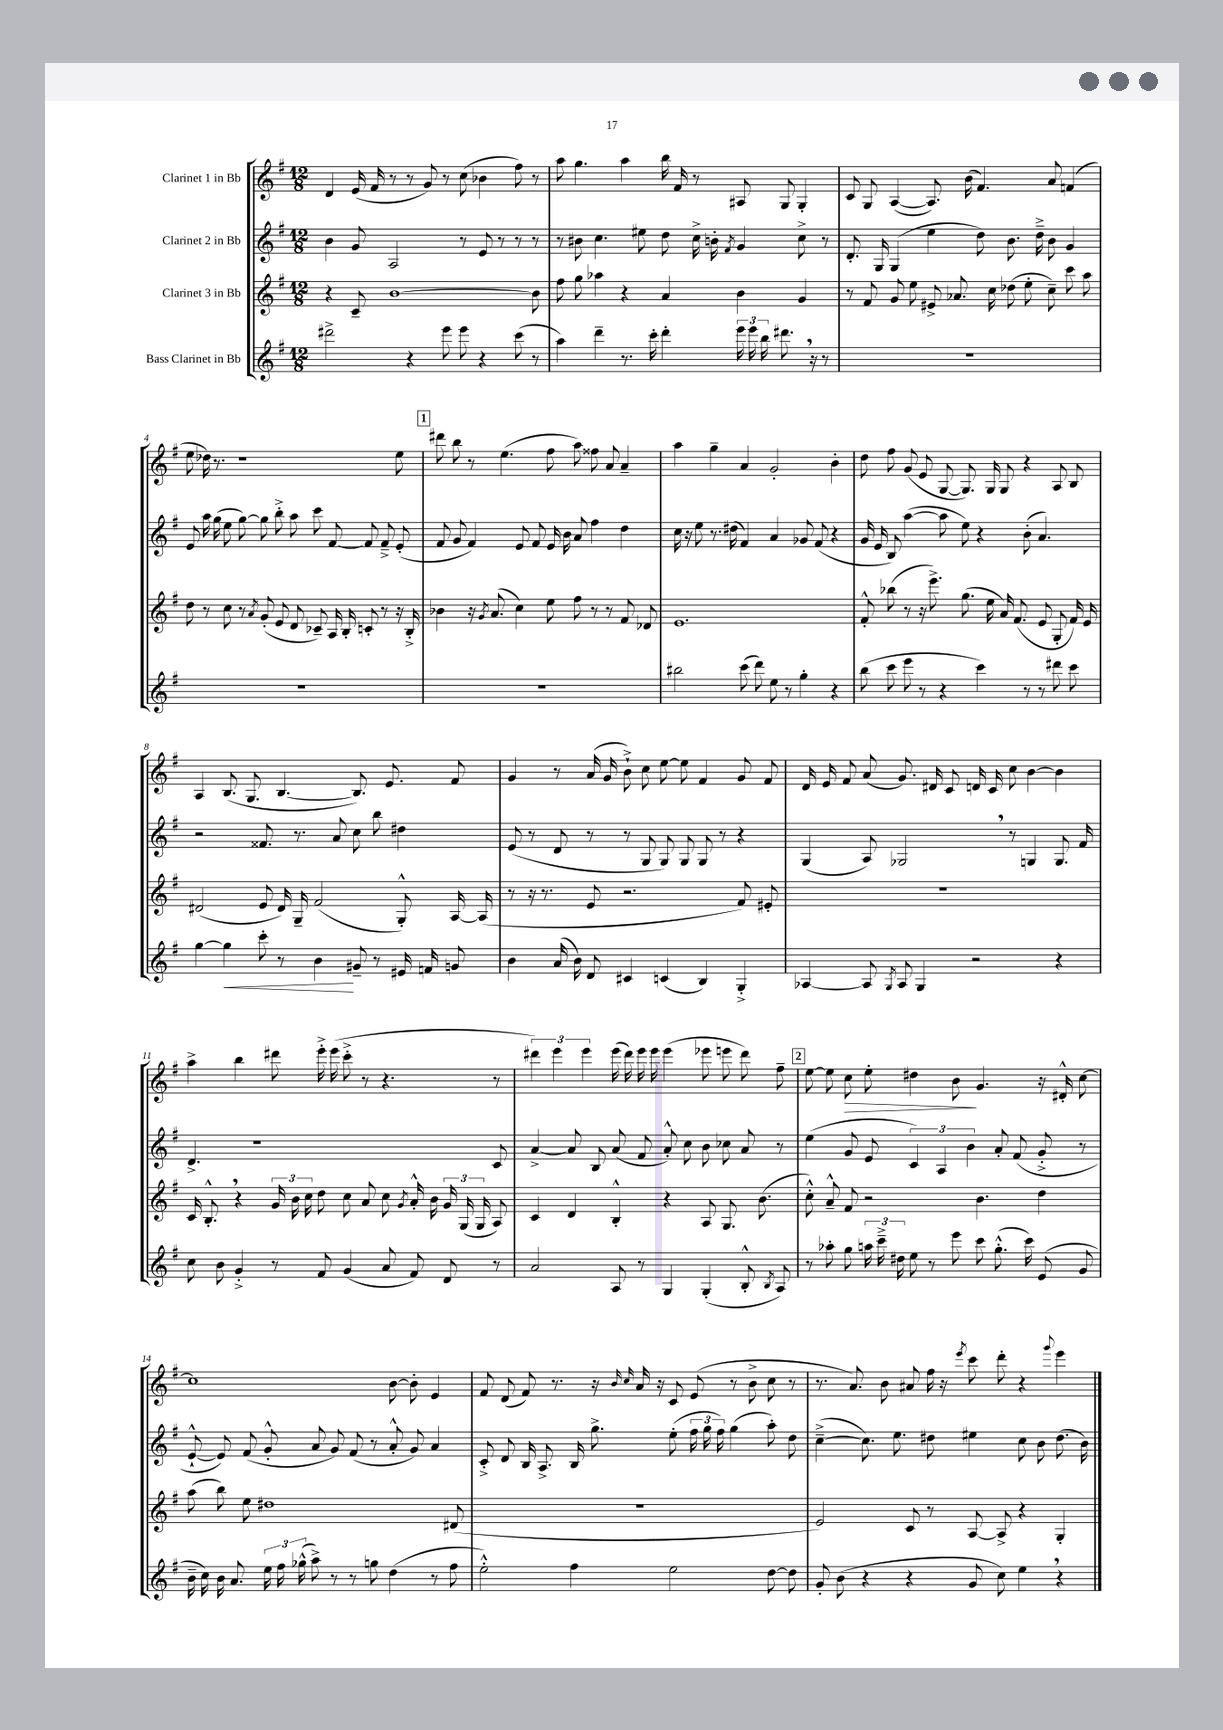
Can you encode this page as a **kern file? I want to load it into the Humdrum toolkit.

**kern	**dynam	**kern	**kern	**kern	**dynam
*part4	*part4	*part3	*part2	*part1	*part1
*staff4	*staff4	*staff3	*staff2	*staff1	*staff1
*I"Bass Clarinet in Bb	*	*I"Clarinet 3 in Bb	*I"Clarinet 2 in Bb	*I"Clarinet 1 in Bb	*
*clefG2	*	*clefG2	*clefG2	*clefG2	*
*k[f#]	*	*k[f#]	*k[f#]	*k[f#]	*
*M12/8	*	*M12/8	*M12/8	*M12/8	*
=1	=1	=1	=1	=1	=1
2ddd#X^\	.	4r	4b\	4d/	.
.	.	8c~/	8g/	(16e/	.
.	.	.	.	16f#/	.
.	.	[1b	2A/	8r	.
4r	.	.	.	8r	.
.	.	.	.	8g/)	.
8eee\	.	.	.	8r	.
8eee\	.	.	8r	(8cc\	.
4r	.	.	8e/	4b-X\	.
.	.	.	8r	.	.
(8ccc\	.	.	8r	8ff#\)	.
8r	.	8b\]	8r	8r	.
=2	=2	=2	=2	=2	=2
4aa\)	.	8ff#\	8r	8aa\	.
.	.	8gg\	8b#X\	4.gg\	.
4ddd~\	.	4aa-X\	4.cc\	.	.
8.r	.	4r	.	4aa\	.
.	.	.	8ee#X\	.	.
16ccc'\	.	.	.	.	.
4ddd'\	.	4a/	8dd\	16bb\	.
.	.	.	.	16f#/	.
.	.	.	16cc^\	8r	.
.	.	.	16bn'\	.	.
.	.	.	8qf#/	.	.
24eee\	.	4b\	4g/	8A#X/	.
24eee\	.	.	.	.	.
24bb\	.	.	.	.	.
8.ddd#X,\	.	.	.	8G/	.
.	.	4g/	8cc^\	4G'/	.
16r	.	.	.	.	.
8r	.	.	8r	.	.
=3	=3	=3	=3	=3	=3
1.r	.	8r	8.d'/	8c/	.
.	.	8f#/	.	8G/	.
.	.	.	16G/	.	.
.	.	8g/	(4G/	([4A/	.
.	.	8ee\	.	.	.
.	.	8e#X^/	4ee\	8.A/])	.
.	.	8.a-X/	.	.	.
.	.	.	.	(16b\	.
.	.	.	8dd\)	4.f#/)	.
.	.	16cc\	.	.	.
.	.	(8dd-X\	8.b\	.	.
.	.	8ee'\	.	.	.
.	.	.	16dd~^\	.	.
.	.	8cc~\)	8b\	8a/	.
.	.	8ccc\	4g/	(4fn/	.
.	.	8aa\	.	.	.
!!LO:LB:g=z
=4	=4	=4	=4	=4	=4
1.r	.	8dd\	8e/	8ee\	.
.	.	8r	16aa\	16dd-X\)	.
.	.	.	(16gg\	8.r	.
.	.	8cc\	8ee\	.	.
.	.	8r	[8gg\)	1r	.
.	.	8qa/	.	.	.
.	.	(8g'/	8gg\]	.	.
.	.	8e/	8bb'^\	.	.
.	.	8d/	8aa\	.	.
.	.	8c-X~/)	8ccc\	.	.
.	.	16A/	[8f#/	.	.
.	.	16B'/	.	.	.
.	.	8cn'/	8f#/]	.	.
.	.	8r	8f#~^/	.	.
.	.	16r	(8e'/	8ee\	.
.	.	16B'^/	.	.	.
!!LO:REH:place=s1:t=1
=5	=5	=5	=5	=5	=5
1.r	.	4b-X\	8f#/	8ddd#X\	.
.	.	.	8g/	8bb\	.
.	.	16r	4f#/)	8r	.
.	.	8qg/	.	.	.
.	.	(8.a/	.	.	.
.	.	.	.	(4.ee\	.
.	.	4cc\)	8e/	.	.
.	.	.	8f#/	.	.
.	.	8ee\	16e/	8ff#\	.
.	.	.	16b\	.	.
.	.	8ff#\	8a/	8aa\)	.
.	.	8r	4ff#\	8ff##X\	.
.	.	8r	.	8a/	.
.	.	8f#/	4dd\	4a~/	.
.	.	8d-X/	.	.	.
=6	=6	=6	=6	=6	=6
2bb#X\	.	1.e	16cc\	4aa\	.
.	.	.	16r	.	.
.	.	.	8ee\	.	.
.	.	.	8.r	4gg~\	.
.	.	.	(16dd#X\	.	.
(8ccc\	.	.	4f#/)	4a/	.
8ddd\)	.	.	.	.	.
8ee\	.	.	4a/	2g'/	.
8r	.	.	.	.	.
4gg'\	.	.	8g-X/	.	.
.	.	.	(8f#/	.	.
4r	.	.	4r	4b'\	.
=7	=7	=7	=7	=7	=7
(8bb\	.	8f#'^^/	16g/	8dd\	.
.	.	.	16e/	.	.
8ccc\	.	(8bb-X\	8B/)	8ff#\	.
8eee\	.	8r	([4aa\	(8g/	.
8r	.	16r	.	8e/	.
.	.	8.eee^\)	.	.	.
4r	.	.	8aa\]	[8G/	.
.	.	(8.gg\	8ee\)	8.G/])	.
4ccc\)	.	.	4r	.	.
.	.	16ee\	.	16G/	.
.	.	16a/)	.	8G/	.
.	.	(8.f#/	.	.	.
8r	.	.	(8b'\	4r	.
8r	.	8e/	4.a/)	.	.
8ddd#X\	.	8G'/	.	8A/	.
8ccc\	.	16f#/)	.	8B/	.
.	.	16e/	.	.	.
!!LO:LB:g=z
=8	=8	=8	=8	=8	=8
[4gg\	.	(2d#X/	2r	4A/	.
!	!LO:HP:b	!	!	!	!
4gg\]	<	.	.	(8.B/	.
.	.	.	.	8.G/	.
8ccc'\	.	8e/	8.f##X/	.	.
8r	.	16d#/)	.	[4.B/	.
.	.	16G~/	8.r	.	.
4b\	.	(2f#/	.	.	.
.	.	.	8a/	.	.
8g#X~/	[	.	8cc\	8.B/])	.
8r	.	.	8bb\	.	.
.	.	.	.	8.e/	.
16e#X/	.	8G'^^/)	4dd#X\	.	.
16fn/	.	.	.	.	.
8gn/	.	[16A/	.	8f#/	.
.	.	(16A/]	.	.	.
=9	=9	=9	=9	=9	=9
4b\	.	8r	(8e/	4g/	.
.	.	16r	8r	.	.
.	.	8.r	.	.	.
(16a/	.	.	8d/	8r	.
16b\)	.	.	.	.	.
8d/	.	8e/	8r	(16a/	.
.	.	.	.	16g/	.
4c#X/	.	2.r	8r	8b`^\)	.
.	.	.	8G/	8cc\	.
(4cn/	.	.	8G/)	[8ee\	.
.	.	.	8G/	8ee\]	.
4B/)	.	.	8G/	4f#/	.
.	.	.	8r	.	.
4G'^/	.	8f#/)	4r	8g/	.
.	.	8e#X'/	.	8f#/	.
=10	=10	=10	=10	=10	=10
[4A-X/	.	1.r	(4G/	16d/	.
.	.	.	.	16e/	.
.	.	.	.	8f#/	.
8A-/]	.	.	8A/)	(8a/	.
8qG/	.	.	.	.	.
8A-/	.	.	2G-X,/	8.g/)	.
4G/	.	.	.	.	.
.	.	.	.	16d#X/	.
.	.	.	.	8c/	.
2r	.	.	.	16dn/	.
.	.	.	.	16c/	.
.	.	.	8r	8cc\	.
.	.	.	4Gn/	[4b\	.
4r	.	.	8.G/	4b\]	.
.	.	.	16f#/	.	.
!!LO:LB:g=z
=11	=11	=11	=11	=11	=11
8cc\	.	16c/	4.d^/	4aa^\	.
.	.	8.B'^^,/	.	.	.
8b\	.	.	.	.	.
4g'^/	.	4r	.	4bb\	.
.	.	.	1r	.	.
8r	.	24g/	.	8ddd#X\	.
.	.	24b\	.	.	.
.	.	24cc\	.	.	.
8f#/	.	8dd\	.	16eee'^\	.
.	.	.	.	(16eee\	.
(4g/	.	8cc\	.	8ccc'^\	.
.	.	8a/	.	8r	.
8a/	.	8cc\	.	4.r	.
.	.	8qg/	.	.	.
8f#/)	.	16a'^^/	.	.	.
.	.	16b\	.	.	.
8d/	.	24g/	.	.	.
.	.	(24G/	.	.	.
.	.	24G/	.	.	.
8r	.	8A/)	8c/	8r	.
=12	=12	=12	=12	=12	=12
2a/	.	4c/	[4a^/	6ddd#X\)	.
.	.	.	.	6eee\	.
.	.	4d/	8a/]	.	.
.	.	.	.	6eee\	.
.	.	.	8B/	.	.
8A/	.	4B'^^/	(8a/	(16eee\	.
.	.	.	.	16ddd#\)	.
8r	.	.	8f#/	16eee\	.
.	.	.	.	16eee\	.
4G/	.	4r	8a'^^/)	(4eee\	.
.	.	.	8cc\	.	.
(4G'/	.	8A/	8b\	8eee-X\	.
.	.	8.G/	8cc-X\	8eeen\	.
8B'^^/	.	.	8a/	8ddd#\)	.
.	.	(8.b\	.	.	.
8qB/	.	.	.	.	.
8A/)	.	.	8r	8ff#~\	.
!!LO:REH:place=s1:t=2
=13	=13	=13	=13	=13	=13
8r	.	8cc'^^\)	(4ee\	[8ee\	.
8aa-X'\	.	8a~^^/	.	8ee\]	.
!	!	!	!	!	!LO:HP:b
8gg\	.	8f#/	8g/	8cc\	>
24aan\	.	2r	8e/	8ee'\	.
24ccc~^\	.	.	.	.	.
24dd#X\	.	.	.	.	.
8ee\	.	.	6c/)	4dd#X\	.
8r	.	.	.	.	.
.	.	.	6A/	.	.
8eee\	.	.	.	8b\	.
.	.	.	6b\	.	.
8ccc\	.	4.b\	.	4.g/	]
(8.gg'^^\	.	.	8a'/	.	.
.	.	.	(8f#/	.	.
16ccc\)	.	.	.	.	.
(8e/	.	4dd\	8g'^/	16r	.
.	.	.	.	16d#X'^^/	.
8g/	.	.	8r	[8cc\	.
!!LO:LB:g=z
=14	=14	=14	=14	=14	=14
16b~\	.	(8aa\	[8e`^^/	1cc]	.
16cc\)	.	.	.	.	.
16b\	.	8bb\)	8e/])	.	.
8.a/	.	.	.	.	.
.	.	8ee\	(8f#/	.	.
24ee\	.	1dd#X	8g'^^/	.	.
24ff#\	.	.	.	.	.
(24gg-X^^\	.	.	.	.	.
8aa^\)	.	.	8a/	.	.
8r	.	.	8g/)	.	.
8r	.	.	(8f#/	.	.
8ggn\	.	.	8r	.	.
(4dd\	.	.	8a'^^/	[8b\	.
.	.	.	8g/)	8b'\]	.
8r	.	.	4a/	4e/	.
8ff#\	.	(8d#X/	.	.	.
=15	=15	=15	=15	=15	=15
2ee'^^\)	.	1.r	8c'^/	8f#/	.
.	.	.	8d/	(8d/	.
.	.	.	16B/	8f#/)	.
.	.	.	8.A^/	.	.
.	.	.	.	8.r	.
4ff#\	.	.	16B/	.	.
.	.	.	8.gg^\	16r	.
.	.	.	.	16qqb/	.
.	.	.	.	16qqcc/	.
.	.	.	.	16a/	.
.	.	.	.	16r	.
2ee\	.	.	(8ee'\	8c/	.
.	.	.	24ff#\	(8e/	.
.	.	.	24gg\	.	.
.	.	.	24ff#\)	.	.
.	.	.	(4gg\	8r	.
.	.	.	.	8b^\	.
[8dd\	.	.	8aa'\)	8cc\	.
8dd\]	.	.	8dd\	8r	.
=16	=16	=16	=16	=16	=16
8g'/	.	2e/)	([4cc~^\	8.r	.
(8b\	.	.	.	.	.
.	.	.	.	8.a/)	.
4r	.	.	8.cc\])	.	.
.	.	.	.	8b\	.
.	.	.	8.ee\	.	.
4r	.	8c/	.	8a#X/	.
.	.	8r	8dd#X\	16ff#\	.
.	.	.	.	16r	.
.	.	.	.	8qeee/	.
8g/	.	[8A/	4ee#X\	8ccc\	.
8cc\)	.	8A^/]	.	8ddd'\	.
4ee,\	.	4r	8cc\	4r	.
.	.	.	8b\	.	.
.	.	.	.	8qqggg/	.
4r	.	4G'/	(8.dd#\	4eee\	.
.	.	.	16b\)	.	.
==	==	==	==	==	==
*-	*-	*-	*-	*-	*-
